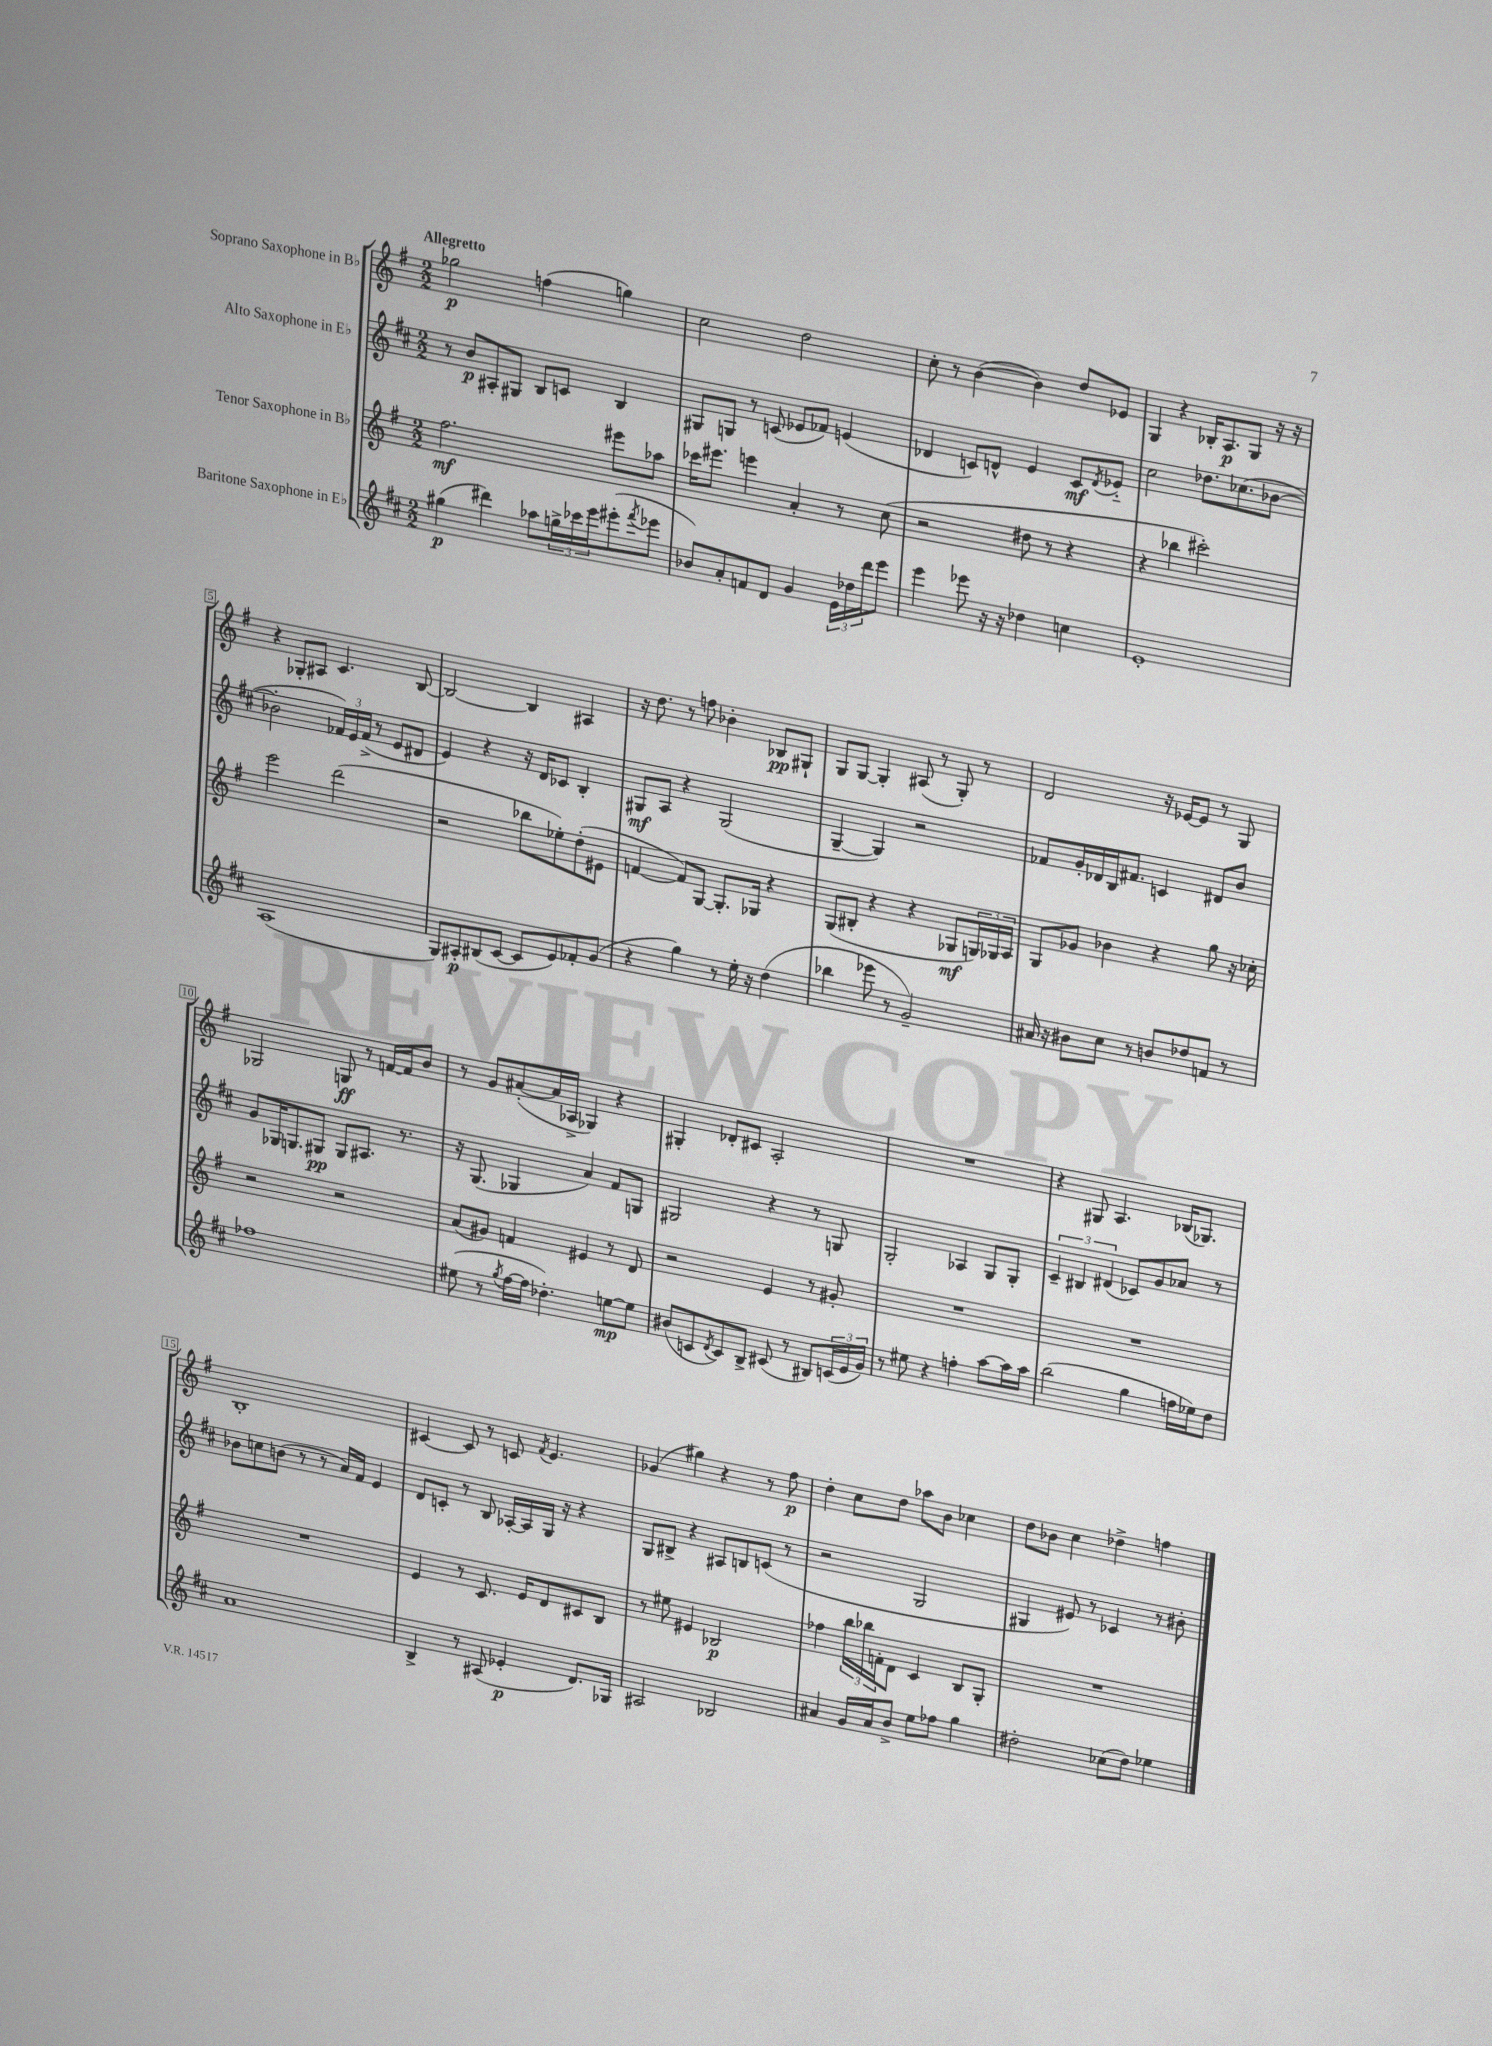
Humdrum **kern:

**kern	**kern	**kern	**kern
*staff4	*staff3	*staff2	*staff1
*clefG2	*clefG2	*clefG2	*clefG2
*k[f#c#]	*k[f#]	*k[f#c#]	*k[f#]
*M2/2	*M2/2	*M2/2	*M2/2
(4gg#\	2.ff#\	8r	2gg-\
.	.	8b/L	.
4ddd#\)	.	8A#'/	.
.	.	8G#/J	.
8aa-\L	.	8B/L	(4ff\
24gg^\L	.	8c/J	.
24ccc-\	.	.	.
24eee\J	.	.	.
(8eee#'\	8eee#\L	4B/	4gg\)
8qfff#/	.	.	.
8eee-\J	8aa-\J	.	.
=	=	=	=
8b-/L)	16ccc-\LK	8G#/L	2cc\
.	8.eee#\J	.	.
8a'/	.	8G/J	.
8f/	4eee\	8r	.
8d/J	.	(8c/	.
4g/	4a'/	8e-/L	2dd\
.	.	8f-/J)	.
24e\LL	8r	(4e/	.
24dd-\	.	.	.
24ddd\J	.	.	.
8eee\J	(8cc\	.	.
=	=	=	=
4eee\	2r	4d-/	8cc'\
.	.	.	8r
8eee-\	.	8c/L)	([4b\
16r	.	8d^^/J	.
16r	.	.	.
4dd-\	8dd#\	4e/	4b\])
.	8r	.	.
4cc\	4r	8c/L	8dd/L
.	.	8qd/	.
.	.	8e-'~/J	8e-/J
=	=	=	=
1e'	4r	2cc#\	4G/
.	4bb-\	.	4r
.	2ccc#'\)	8.dd-\L	16B-'/LK
.	.	.	8.A/
.	.	(8.cc-\	.
.	.	.	8G/J
.	.	[8b-\J	16r
.	.	.	16r
=	=	=	=
(1A	2eee\	2b-'\]	4r
.	.	.	8G-'/L
.	.	.	8A#/J
.	(2ddd\	24f-/LL)	4.c/
.	.	24e/	.
.	.	(24f-^/JJ	.
.	.	8r	.
.	.	8e/L	.
.	.	8d#/J	[8B/
=	=	=	=
8G/L)	2r	4e/)	2B/_
8A#'/	.	.	.
(8B#/	.	4r	.
[8c#/J	.	.	.
8c#/]L	8bb-\L	16r	4B/]
.	.	16d/LK	.
8e/)	8ee-'\)	8c-/J	.
8f-'/	(8dd'\	4B'/	4A#/
(8g/J	8e#\J	.	.
=	=	=	=
4r	[4f/	8G#/L	16r
.	.	.	8.dd\
.	.	8A/J	.
4gg\)	8f/]L)	4r	8r
.	[8G/J	.	8ff\
8r	8.G'/]L	(2G#/	4b-'\
16ee'\	.	.	.
16r	16G-/Jk	.	.
(4dd\	4r	.	8B-/L
.	.	.	8G#`/J
=	=	=	=
4bb-\	(8G/L	[4G~/	8G/L
.	8B#'/J	.	[8G/J
8eee-\	4r	4G/])	4G'/]
8r	.	.	.
2g~/)	4r	2r	(8A#/
.	.	.	8r
.	8G-/L	.	8G'/)
.	24G/L)	.	8r
.	24G-/	.	.
.	24A/JJ	.	.
=	=	=	=
16a#/	8G/L	8f-/L	2d/
16r	.	.	.
8b#\L	8g-/J	16g'/L	.
.	.	16d-/	.
8cc#\J	4b-\	16B/J	.
.	.	8.f#/J	.
8r	.	.	.
8b/L	4r	4c/	16r
.	.	.	[16e-/LK
8dd-/	.	.	8e-/]J
8f/J	8gg\	8d#/L	8r
8r	16r	8b/J	8G/
.	16cc-'\	.	.
=	=	=	=
1ff-	2r	8g/L	2G-/
.	.	16G-/K	.
.	.	8.G/	.
.	.	8G#/J	.
.	2r	8G#/L	8G/
.	.	8.A#/J	8r
.	.	.	[16f/LL
.	.	8.r	16f/]J
.	.	.	8b/J
=	=	=	=
(8ee#\	(8a/L	16r	8r
.	.	(8.G/	.
8r	8g#/J)	.	8g/L
8qgg/	.	.	.
[16ff#\LL	4f/	4G-/	([8a#'/
16ff#\]JJ	.	.	.
4.dd-'\)	.	.	16a#/]L
.	.	.	16A-^/JJ
.	4e#/	4a/)	4G-/)
[8ee\L	8r	8f#/L	4r
8ee\]J	8d/	8G/J	.
=	=	=	=
(8b#/L	2r	2G#/	4G#'/
8c/	.	.	.
8qd/	.	.	.
8c/)	.	.	8d-'/L
8B^/J	.	.	8c#/J
(8c#/	4e/	4r	2A'/
8r	.	.	.
8B#/L)	8r	8r	.
(24c/L	8g#'/	8G/	.
24e/	.	.	.
24g/JJ)	.	.	.
=	=	=	=
8r	1r	2G'/	1r
8ee#\	.	.	.
4r	.	.	.
4ff'\	.	4A-/	.
[8aa\L	.	8G/L	.
16aa\]L	.	8G'/J	.
16aa\JJ	.	.	.
=	=	=	=
(2bb\	1r	6c#~/	4r
.	.	6B#/	.
.	.	.	8G#/
.	.	(6d#/	.
.	.	.	4.A/
4gg\	.	8c-/L)	.
.	.	8g/	.
16ff\LL	.	8a-/J	(16B-/LK
16ee-\J)	.	.	8.G-/J)
8dd\J	.	8r	.
=	=	=	=
1a	1r	8b-\L	1B'
.	.	8cc\	.
.	.	(8b\J	.
.	.	8r	.
.	.	8r	.
.	.	16a/LL)	.
.	.	16f#/JJ	.
.	.	4e/	.
=	=	=	=
4B^/	4e/	8d/L	[4c#/
.	.	8c'/J	.
8r	8r	8r	8c#/]
(8A#/	8.c/	8B/	8r
4e-'/	.	[16A-'/LL	8c/
.	16e/LK	16A-/]	.
.	.	.	8qf#/
.	8d/	16G/JJ	4.e/
.	.	16r	.
8.d/L)	8c#/	4r	.
.	8B/J	.	.
16G-/Jk	.	.	.
=	=	=	=
2A#/	8r	8G/L	(4g-/
.	8ee#\	8B#^/J	.
.	4e#/	4r	4gg#\)
2B-/	2B-/	8A#/L	4r
.	.	8B/	.
.	.	(8c/J	8r
.	.	8r	8ff#\
=	=	=	=
4a#/	4ff-\	2r	4dd'\
16g/LL	24bb\LL	.	8cc\L
.	24bb-\	.	.
16a#/J	.	.	.
.	24f'\J	.	.
8b^/J	8d\J	.	8dd\J
8ee\L	4c/	2G/	8aa-\L
8ff-\J	.	.	8b\J
4gg\	8B/L	.	4cc-\
.	8G'/J	.	.
=	=	=	=
2dd#'\	1r	4G#/	8dd\L
.	.	.	8b-\J
.	.	8e#/)	4cc\
.	.	8r	.
(8cc-\L	.	4c-/	4dd-^\
8dd#\J)	.	.	.
4ee-\	.	8r	4ff\
.	.	8b#'\	.
==	==	==	==
*-	*-	*-	*-
